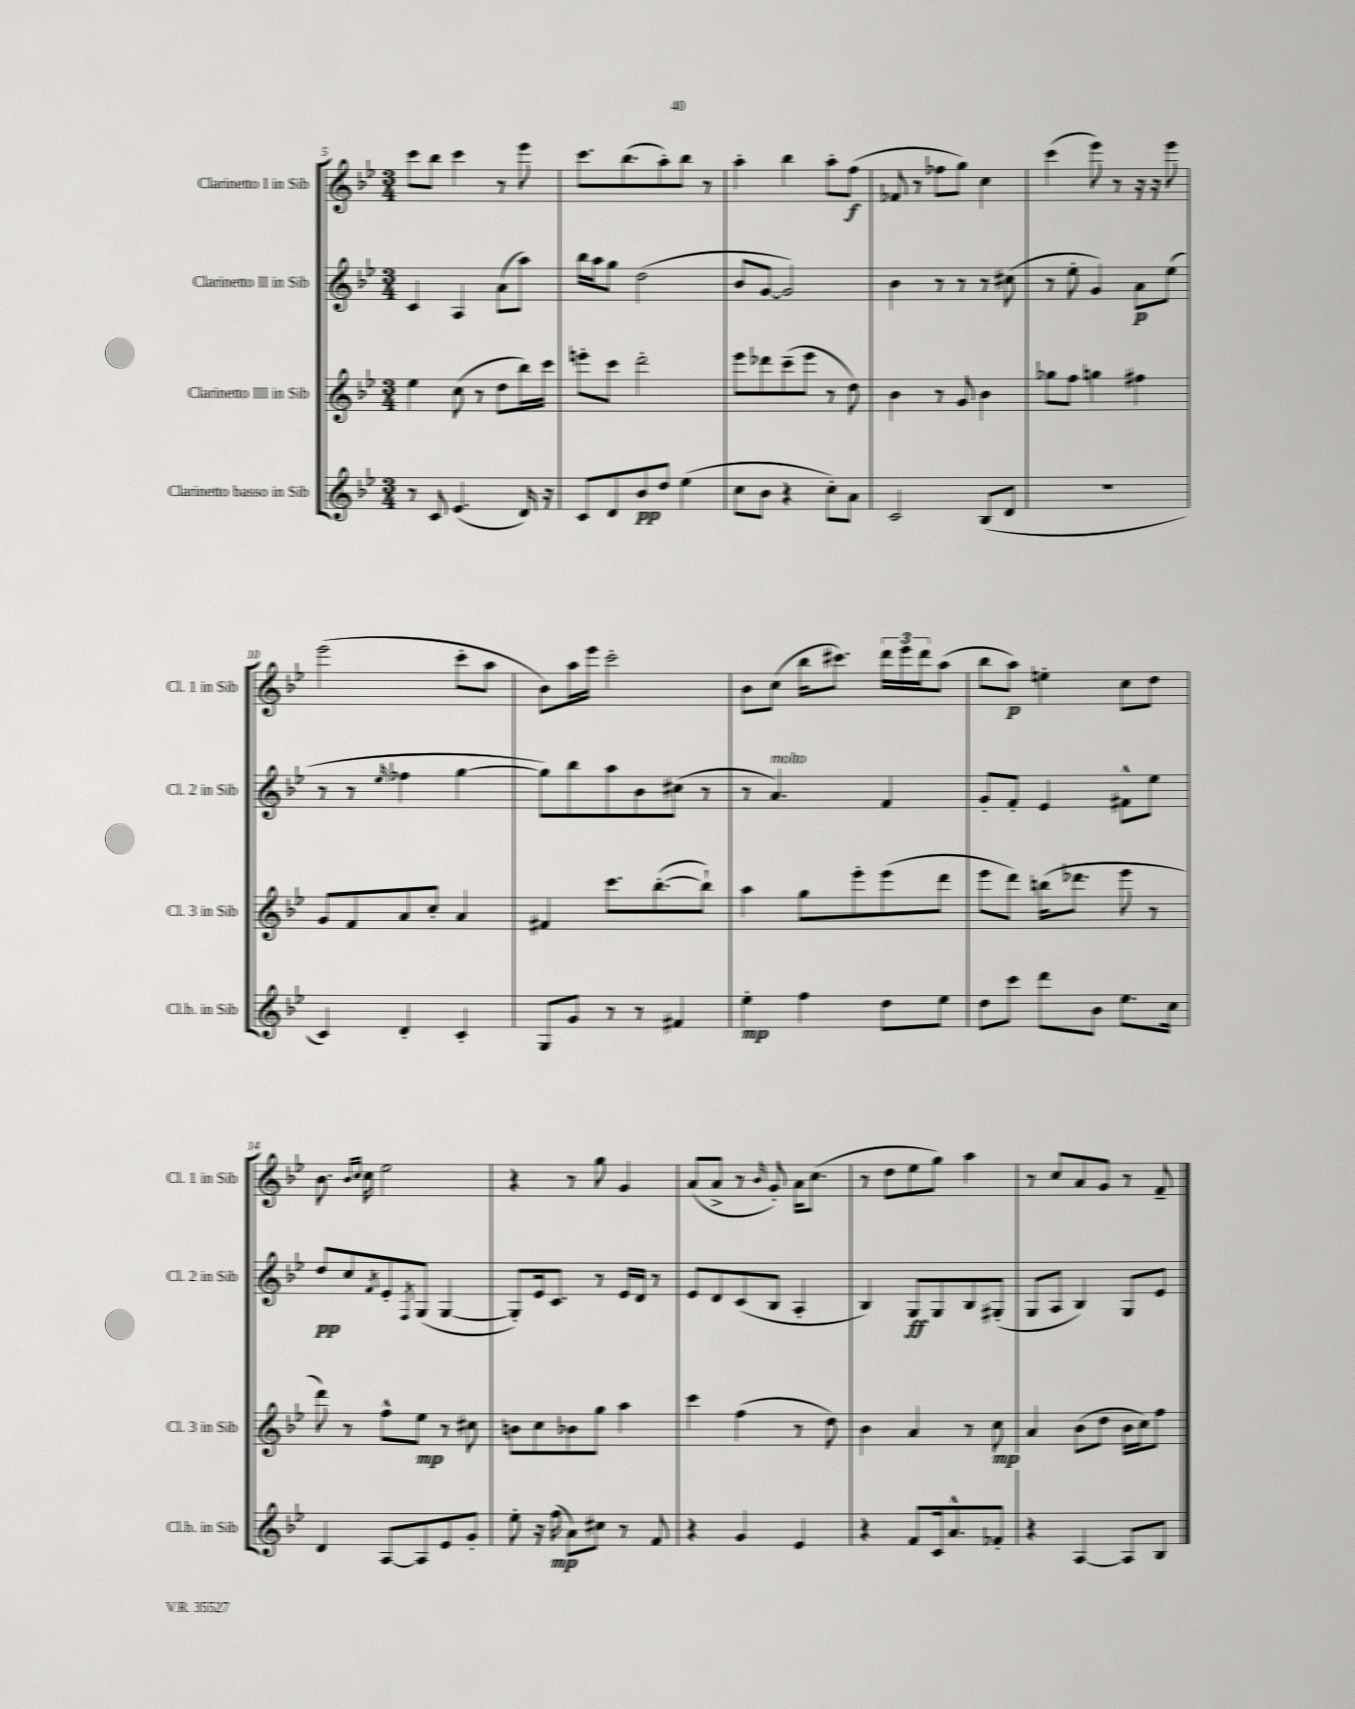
<<
\new StaffGroup <<
\new Staff = "s0" \with { instrumentName = "Clarinetto I in Sib" shortInstrumentName = "Cl. 1 in Sib" } {
    \clef treble \key bes \major \numericTimeSignature \time 3/4
    c'''8 bes''8 c'''4 r8 ees'''8 |
    c'''8. bes''8.( a''8-.) bes''8 r8 |
    a''4-. bes''4 a''8-. f''8\f( |
    fes'8 r8 fes''8 g''8) c''4 |
    c'''4( ees'''8) r8 r16 r16 ees'''8 |
    ees'''2( c'''8-. a''8 |
    bes'8) a''16 ees'''16 c'''2-. |
    bes'8 c''8( bes''16 cis'''8.) \tuplet 3/2 { d'''16 ees'''16 d'''16 } a''8( |
    bes''8 a''8\p) e''4-. c''8 d''8 |
    bes'8. \grace { bes'16 c''16 } c''16 ees''2 |
    r4 r8 g''8 g'4 |
    a'8( a'8-> r8 \grace { bes'16 } g'8-.) a'16 c''8.( |
    r8 d''8 ees''8 g''8) a''4 |
    r8 c''8 a'8 g'8 r8 f'8-- \bar "|." |
}
\new Staff = "s1" \with { instrumentName = "Clarinetto II in Sib" shortInstrumentName = "Cl. 2 in Sib" } {
    \clef treble \key bes \major \numericTimeSignature \time 3/4
    c'4 a4 a'8( a''8) |
    bes''16 a''16 g''8 d''2( |
    bes'8 g'8~ g'2) |
    bes'4 r8 r8 r8 cis''8( |
    r8 ees''8-. g'4) a'8\p ees''8( |
    r8 r8 \grace { ees''16 } fes''4 g''4~ |
    g''8) bes''8 a''8 bes'8 cis''8( r8 |
    r8 a'4.^\markup { \italic "molto" }) f'4 |
    g'8-. f'8-. ees'4 fis'8-^ ees''8 |
    d''8\pp c''8 \acciaccatura { f'8 } ees'8-. \acciaccatura { f8 } g8( g4~ |
    g8-.) ees'16 c'8. r8 ees'16 d'16 r8 |
    ees'8 d'8 c'8( bes8 a4-. |
    bes4) g8\ff g8 bes8 gis8-.( |
    g8 a8 bes4) g8 ees'8 \bar "|." |
}
\new Staff = "s2" \with { instrumentName = "Clarinetto III in Sib" shortInstrumentName = "Cl. 3 in Sib" } {
    \clef treble \key bes \major \numericTimeSignature \time 3/4
    ees''4 c''8( r8 d''8 bes''16) c'''16 |
    e'''8-. c'''8 d'''2-. |
    ees'''8 des'''8 c'''8--( ees'''8 r8 d''8) |
    bes'4 r8 g'8 bes'4 |
    ges''8 f''8 g''4 fis''4 |
    g'8 f'8 a'8 c''8-. a'4 |
    fis'4 c'''8. bes''8.~-.( bes''8-!) |
    a''4 g''8 ees'''8-. ees'''8( d'''8 |
    ees'''8 d'''8) b''16( des'''8. ees'''8 r8 |
    d'''8) r8 f''8-^ ees''8\mp r8 cis''8 |
    b'8 c''8 bes'8 g''8 a''4 |
    c'''4 f''4( r8 d''8) |
    bes'4 a'4 r8 c''8\mp |
    a'4 bes'8( d''8 bes'16 c''16) f''8 \bar "|." |
}
\new Staff = "s3" \with { instrumentName = "Clarinetto basso in Sib" shortInstrumentName = "Cl.b. in Sib" } {
    \clef treble \key bes \major \numericTimeSignature \time 3/4
    r8 c'8 ees'4.( d'16) r16 |
    c'8 d'8 bes'8\pp d''8 ees''4( |
    c''8 bes'8 r4 c''8-.) a'8 |
    c'2 bes8( d'8 |
    R2. |
    c'4) d'4-. c'4-. |
    g8 g'8 r8 r8 fis'4 |
    ees''4-.\mp f''4 d''8 ees''8 |
    d''8 c'''8 d'''8 bes'8 ees''8. c''16 |
    d'4 a8~ a8 ees'8 g'8-. |
    ees''8-. r16 f''16\mp( a'8) cis''8 r8 f'8 |
    r4 g'4 ees'4 |
    r4 f'8 c'16 a'8.-^ fes'8-. |
    r4 a4~ a8 bes8 \bar "|." |
}
>>
>>
\layout { \context { \Score currentBarNumber = #5 } }
